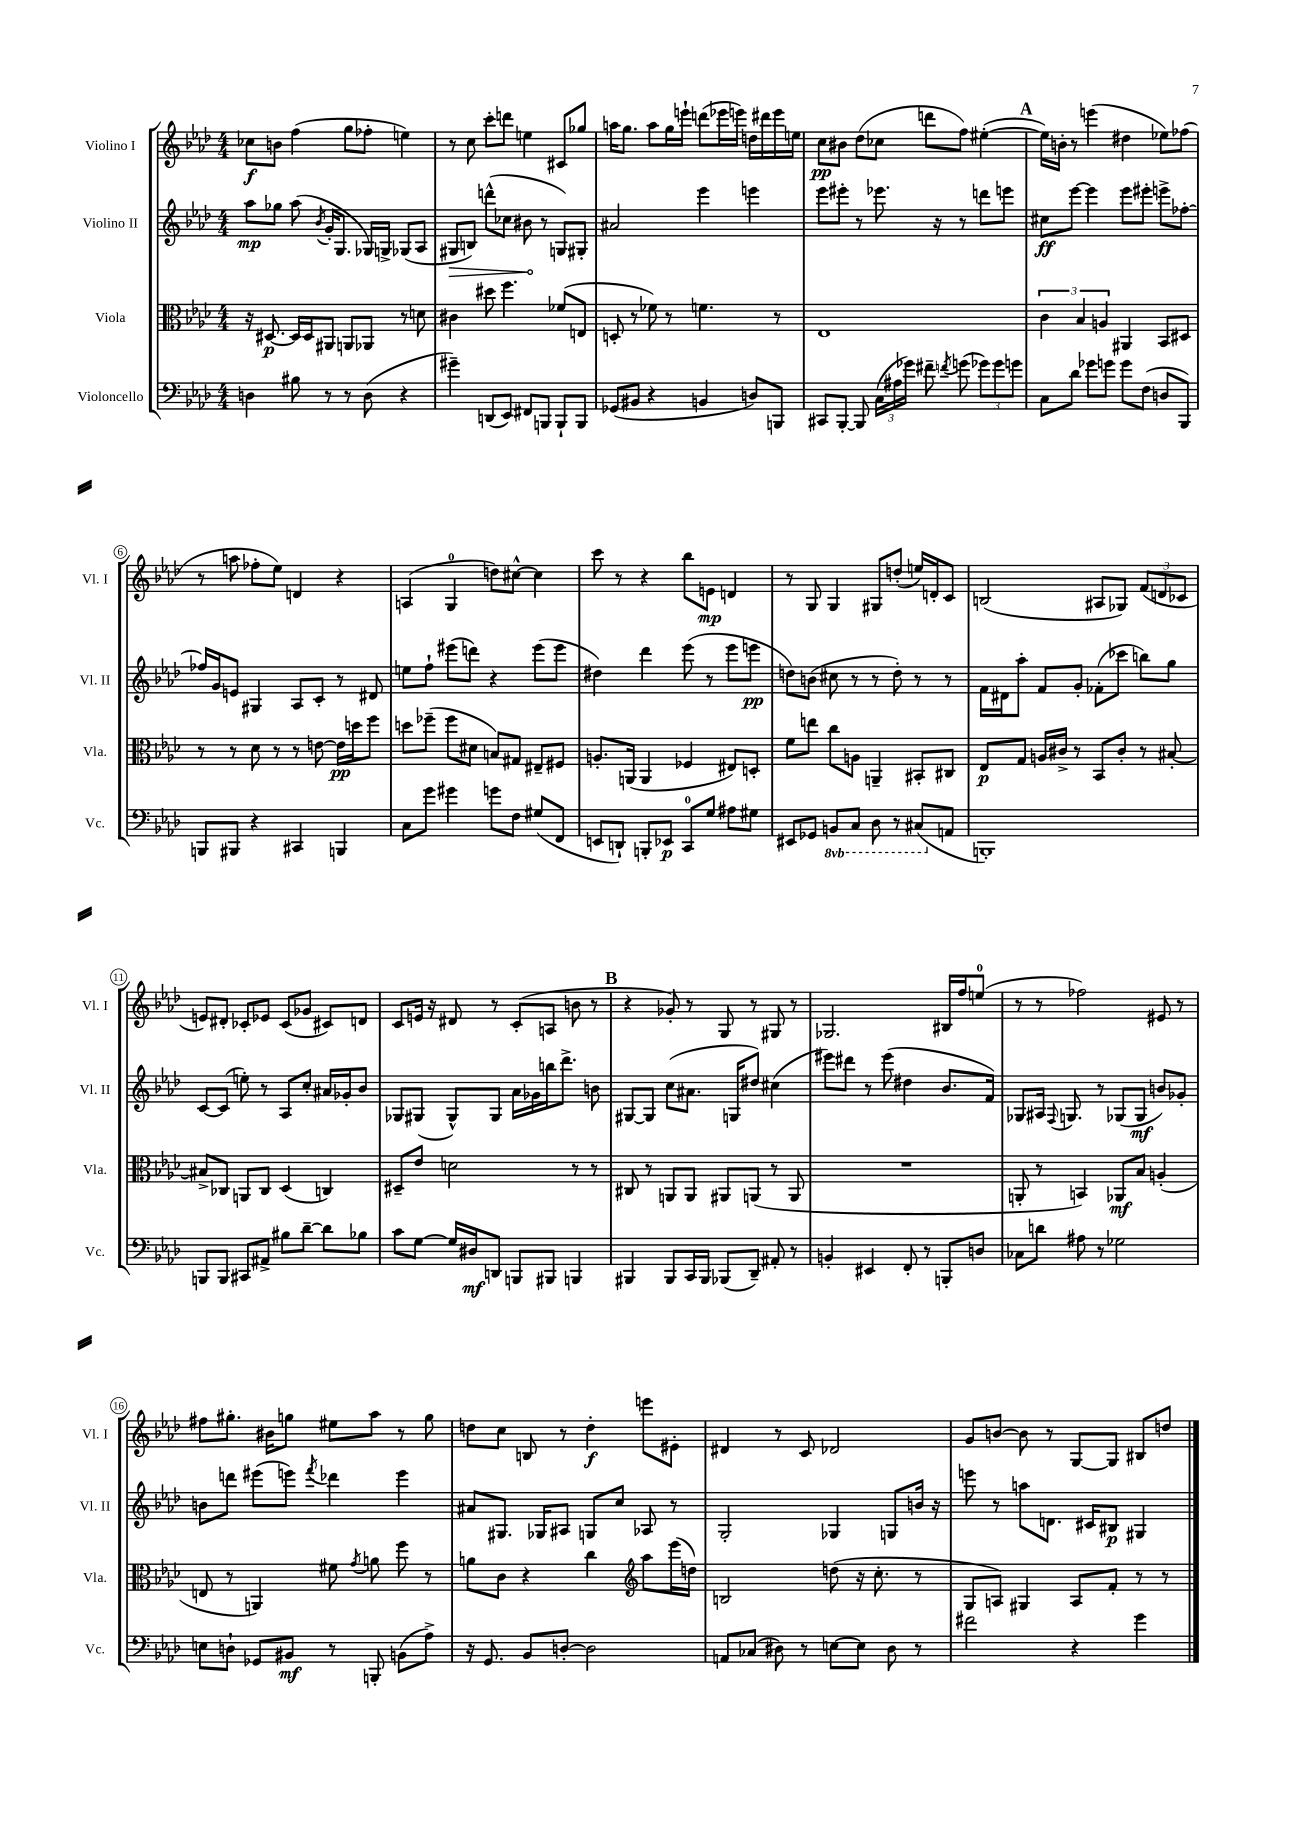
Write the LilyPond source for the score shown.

<<
\new StaffGroup <<
\new Staff = "s0" \with { instrumentName = "Violino I" shortInstrumentName = "Vl. I" } {
    \clef treble \key aes \major \numericTimeSignature \time 4/4
    \autoBeamOff ces''8[\f b'8] f''4( g''8[ fes''8]-. e''4) |
    r8 c''8 c'''8[-. d'''8] e''4 cis'8[ ges''8] |
    a''16[ g''8.] a''8[ g''16 e'''16]-! d'''8[( ees'''16 e'''16]) d''16[ dis'''16 e'''16 e''16] |
    c''8[\pp bis'8] des''8[( ces''8] d'''8[ f''8]) eis''4~-.( |
    \mark \markup { \bold "A" } eis''16[) b'16]-. r8 e'''4( dis''4 ees''8[) fes''8]( |
    r8 a''8 fes''8[-. ees''8]) d'4 r4 |
    a4( g4-0 d''8[) cis''8]~-^ cis''4 |
    c'''8 r8 r4 bes''8[ e'8]\mp d'4 |
    r8 g8 g4 gis8[ d''8]-.( e''16[) d'16-. c'8] |
    b2( ais8[ ges8]) \tuplet 3/2 { f'8[( d'8 ces'8] } |
    e'8[) dis'8]-. ces'8[-. ees'8] ces'8[( ges'8] cis'8[) d'8] |
    c'8[ e'16] r16 dis'8 r8 c'8[-.( a8] b'8 r8 |
    \mark \markup { \bold "B" } r4 ges'8-.) r8 g8 r8 gis8 r8 |
    ges2. bis16[ f''16 e''8]-0( |
    r8 r8 fes''2) eis'8 r8 |
    fis''8[ gis''8.]-. bis'16[ g''8] eis''8[ aes''8] r8 g''8 |
    d''8[ c''8] b8 r8 d''4-.\f e'''8[ eis'8]-. |
    dis'4 r8 c'8 des'2 |
    g'8[ b'8]~ b'8 r8 g8[~ g8] bis8[ d''8] \bar "|." |
}
\new Staff = "s1" \with { instrumentName = "Violino II" shortInstrumentName = "Vl. II" } {
    \clef treble \key aes \major \numericTimeSignature \time 4/4
    \autoBeamOff aes''8[\mp ges''8] aes''8( \acciaccatura { bes'8 } g'16[-. g8.] ges16[) g16]-> ges8[( aes8] |
    \once \override Hairpin.circled-tip = ##t gis8[\> b8]) d'''8[-^( ces''8] bis'8\! r8 g8[) gis8]-. |
    ais'2 ees'''4 e'''4 |
    ees'''8[ eis'''8]-. r8 ees'''8. r16 r8 d'''8[ e'''8] |
    \mark \markup { \bold "A" } cis''8[\ff ees'''8]~ ees'''4 ees'''8[ eis'''8]-. e'''8[-> fes''8]~-. |
    fes''16[ g'16 e'8] gis4 aes8[ c'8]-. r8 dis'8 |
    e''8[ f''8]-! eis'''8[( d'''8]) r4 eis'''8[( eis'''8] |
    dis''4) des'''4 ees'''8( r8 ees'''8[ e'''8]\pp |
    d''8[) b'8]( cis''8 r8 r8 d''8-.) r8 r8 |
    f'16[ dis'16 aes''8]-. f'8[ g'8]-. fes'8[-.( ces'''8] b''8[) g''8] |
    c'8[~ c'8]( e''8-.) r8 aes8[ c''8]-. ais'16[ ges'16-. bes'8] |
    ges8[ gis8]( gis8[-^) gis8] aes'16[ ges'16 b''16 des'''8.]-> b'8 |
    \mark \markup { \bold "B" } gis8[~ gis8] c''8[( ais'8.] g16[ dis''8]) cis''4( |
    eis'''8[) dis'''8] r8 eis'''8( dis''4 bes'8.[ f'16]) |
    ges8[ ais16] \appoggiatura { f8 } g8. r8 ges8[( ges8]\mf b'8[) ges'8]-. |
    b'8[ d'''8] eis'''8[( e'''8]) \acciaccatura { f'''8 } des'''4 e'''4 |
    ais'8[ gis8.] ges16[ ais8] g8[ c''8] aes8 r8 |
    g2-. ges4 g8[ b'16] r16 |
    e'''8 r8 a''8[ d'8.] cis'16[ bis8]\p gis4 \bar "|." |
}
\new Staff = "s2" \with { instrumentName = "Viola" shortInstrumentName = "Vla." } {
    \clef alto \key aes \major \numericTimeSignature \time 4/4
    \autoBeamOff r16 dis8.~\p dis16[ dis16 ais,8] a,8[ aes,8] r8 d'8 |
    cis'4 dis''8 f''4. fes'8[( e8] |
    d8-. r8 fes'8) r8 f'4. r8 |
    ees1 |
    \mark \markup { \bold "A" } \tuplet 3/2 { c'4 bes4 a4 } ais,4 bes,8[ dis8] |
    r8 r8 des'8 r8 r8 e'8~ e'16[\pp d''16 f''8] |
    d''8[ fes''8]--( fes''8[ dis'8] b8[) gis8] eis8[-- fis8] |
    a8.[-. a,16]( a,4 fes4 eis8[) d8]-. |
    f'8[ e''8] c''8[ a8] a,4-- bis,8[-. cis8] |
    ees8[\p g8] a16[ cis'16]-> r8 bes,8[ cis'8]-. r8 bis8~-. |
    bis8[-> ces8] a,8[ ces8] des4( c4) |
    dis8[-- ees'8] d'2 r8 r8 |
    \mark \markup { \bold "B" } cis8 r8 a,8[ a,8] ais,8[ a,8]( r8 a,8 |
    R1 |
    a,8-. r8 b,4) aes,8[\mf bes8] a4-.( |
    e8 r8 a,4) fis'8 \acciaccatura { g'8 } a'8 f''8 r8 |
    a'8[ c'8] r4 c''4 \clef treble aes''8[ ees'''16( d''16]) |
    b2 d''8( r16 c''8.-. r8 |
    g8[ a8]) gis4 a8[ f'8]-. r8 r8 \bar "|." |
}
\new Staff = "s3" \with { instrumentName = "Violoncello" shortInstrumentName = "Vc." } {
    \clef bass \key aes \major \numericTimeSignature \time 4/4 \set Staff.ottavationMarkups = #ottavation-simple-ordinals
    \autoBeamOff d4 bis8 r8 r8 d8( r4 |
    gis'4--) d,8[( ees,8]) fis,8[ b,,8] b,,8[-! b,,8] |
    ges,8[( bis,8] r4 b,4 d8[) b,,8] |
    cis,8[ bes,,8]~-. bes,,8 \tuplet 3/2 { c16[( ais16 ges'16]) } fis'8-- \acciaccatura { f'8 } g'8( \tuplet 3/2 { ges'8[) ges'8 g'8] } |
    \mark \markup { \bold "A" } c8[ des'8] ges'8[ g'8] g'8[ f8]( d8[ bes,,8]) |
    b,,8[ bis,,8] r4 cis,4 b,,4 |
    c8[ g'8] gis'4 g'8[ f8] gis8[( f,8] |
    e,8[ d,8]-!) b,,8[-. ees,8]\p c,8[-0 g8] ais8[ gis8] |
    eis,8[ ges,8] \ottava #-1 b,,8[ c,8] des,8 r8 cis,8[( \ottava #0 a,8] |
    b,,1-.) |
    b,,8[ b,,8] cis,8[ ais,8]-> bis8[ des'8]~-- des'8[ bes8] |
    c'8[ g8]~ g16[ dis16\mf d,8] b,,8[ bis,,8] b,,4 |
    \mark \markup { \bold "B" } bis,,4 bis,,8[ c,16 bis,,16] bes,,8[( des,8]--) ais,8-. r8 |
    b,4-. eis,4 f,8-. r8 b,,8[-. d8] |
    ces8[ d'8] ais8 r8 ges2 |
    e8[ d8]-! ges,8[ bis,8]\mf r8 b,,8-. b,8[( aes8]->) |
    r16 g,8. bes,8[ d8]~-. d2 |
    a,8[ ces8]( dis8) r8 e8[~ e8] dis8 r8 |
    fis'2 r4 g'4 \bar "|." |
}
>>
>>
\layout { \context { \Score \override BarNumber.stencil = #(make-stencil-circler 0.1 0.3 ly:text-interface::print) } }
